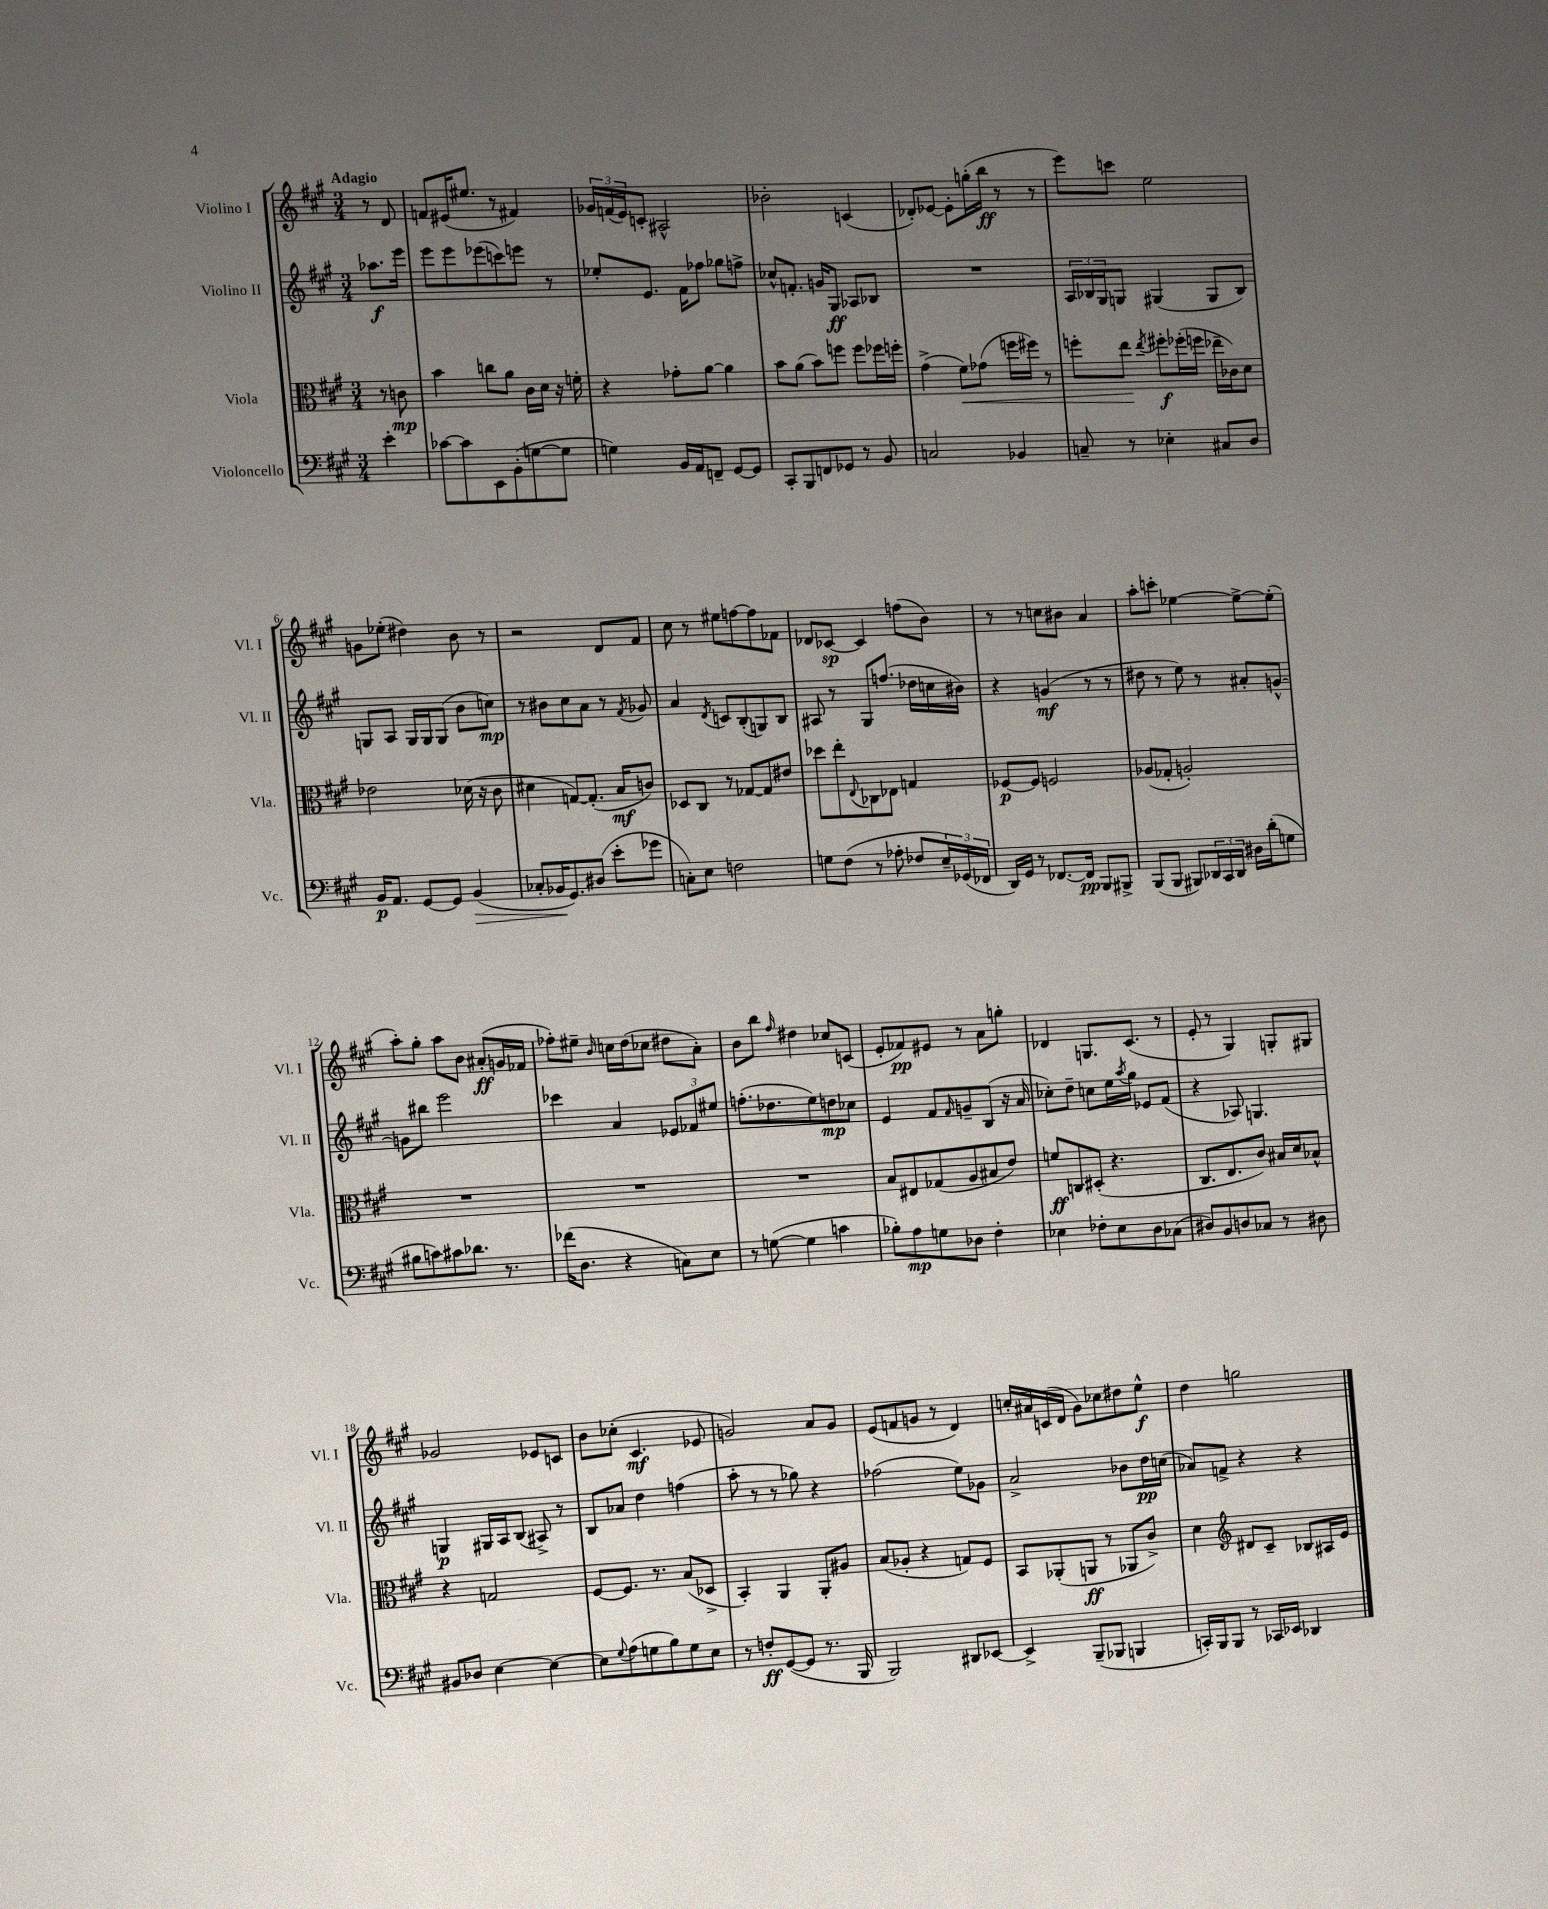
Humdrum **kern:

**kern	**dynam	**kern	**dynam	**kern	**dynam	**kern	**dynam
*part4	*part4	*part3	*part3	*part2	*part2	*part1	*part1
*staff4	*staff4	*staff3	*staff3	*staff2	*staff2	*staff1	*staff1
*I"Violoncello	*	*I"Viola	*	*I"Violino II	*	*I"Violino I	*
*I'Vc.	*	*I'Vla.	*	*I'Vl. II	*	*I'Vl. I	*
*clefF4	*	*clefC3	*	*clefG2	*	*clefG2	*
*k[f#c#g#]	*	*k[f#c#g#]	*	*k[f#c#g#]	*	*k[f#c#g#]	*
*M3/4	*	*M3/4	*	*M3/4	*	*M3/4	*
=	=	=	=	=	=	=	=
!	!	!	!	!	!	!LO:TX:a:B:t=Adagio	!
4e'\	.	8r	.	8.aa-X\L	f	8r	.
.	.	8cn\	mp	.	.	8d/	.
.	.	.	.	16eee\Jk	.	.	.
=1	=1	=1	=1	=1	=1	=1	=1
[8c-X\L	.	4b\	.	8eee\L	.	8fn/L	.
8c-\]	.	.	.	8eee\	.	(16e#X/K	.
.	.	.	.	.	.	8.ee#X/J	.
8EE\	.	8ccn\L	.	(8eee-X\	.	.	.
(8BB'\	.	8a\J	.	8cccn\)	.	8r	.
[8Gn\	.	16c#\LL	.	8eeen\J	.	4f#X/)	.
.	.	16d\JJ	.	.	.	.	.
8G\J]	.	16r	.	8r	.	.	.
.	.	16fn'\	.	.	.	.	.
=2	=2	=2	=2	=2	=2	=2	=2
4Gn\)	.	4r	.	8ee-X'/L	.	24g-X/LL	.
.	.	.	.	.	.	(24fn/	.
.	.	.	.	.	.	24e/J)	.
.	.	.	.	8.e/J	.	8cn'/J	.
16BB/LL	.	8g-X'\L	.	.	.	2A#X^^/	.
16AA/J	.	.	.	16f#\KL	.	.	.
8FFn~/J	.	[8a\J	.	8ff-X\J	.	.	.
[8GG#/L	.	4a\]	.	8gg-X\L	.	.	.
8GG#/J]	.	.	.	8ffn^\J	.	.	.
=3	=3	=3	=3	=3	=3	=3	=3
8CC#'/L	.	8b\L	.	8cc-X^^/L	.	2b-X'\	.
8BBB/	.	(8a\J	.	8.fn'/J	.	.	.
8FFn/	.	8b\L)	.	.	.	.	.
.	.	.	.	16gn/KL	.	.	.
8GG-X/J	.	8ffn\J	.	8G#/J	ff	.	.
8r	.	8ff\L	.	8A-X/L	.	(4cn/	.
8BB/	.	16ff-X\L	.	8B-X/J	.	.	.
.	.	16ffn'\JJ	.	.	.	.	.
=4	=4	=4	=4	=4	=4	=4	=4
2Cn/	.	(4g#^\	.	2.r	.	8d-X'/L)	.
.	.	.	.	.	.	[8e-X/J	.
!	!	!	!LO:HP:b	!	!	!	!
.	.	8f#\L)	<	.	.	8e-'\L]	.
.	.	(8g-X\J	.	.	.	(16ggn'\L	.
.	.	.	.	.	.	16bb\JJ	ff
4BB-X/	.	16ffn\LL	.	.	.	8r	.
.	.	16ff#X\JJ)	.	.	.	.	.
.	.	8r	.	.	.	8r	.
=5	=5	=5	=5	=5	=5	=5	=5
8Cn~/	.	8ffn'\L	.	24A/LL	.	8eee\L)	.
.	.	.	.	24B-X/	.	.	.
.	.	.	.	24G#/J	.	.	.
8r	.	8ee\J	.	8Gn/J	.	8cccn\J	.
.	.	8qee/	.	.	.	.	.
4E-X'\	.	8ff#X'\L	[ f	(4G#X/	.	2ee\	.
.	.	(16ff-X'\L	.	.	.	.	.
.	.	16ffn\JJ	.	.	.	.	.
8C#X/L	.	16ee-X~\LL	.	8G#/L	.	.	.
.	.	16c-X\J)	.	.	.	.	.
8D/J	.	8d\J	.	8B-/J)	.	.	.
!!LO:LB:g=z
=6	=6	=6	=6	=6	=6	=6	=6
16BB/KL	p	2e-X\	.	8Gn/L	.	8gn\L	.
8.AA/J	.	.	.	.	.	.	.
.	.	.	.	8A/J	.	(8ee-X'\J	.
[8GG#/L	.	.	.	16G/LL	.	4dd#X\)	.
.	.	.	.	16G/J	.	.	.
8GG#/J]	.	.	.	(8G/J	.	.	.
!	!LO:HP:b	!	!	!	!	!	!
(4BB/	>	(16d-X\	.	8b\L	.	8b\	.
.	.	16r	.	.	.	.	.
.	.	8c#\	.	8ccn\J)	mp	8r	.
=7	=7	=7	=7	=7	=7	=7	=7
8C-X'/L	.	4d#X\	.	8r	.	2r	.
16BB-X/K	.	.	.	8b#X\L	.	.	.
8.GG#/)	]	.	.	.	.	.	.
.	.	[8Gn/L)	.	8cc#\	.	.	.
(8D#X/J	.	(8.G'/J]	.	8a\J	.	.	.
8e'\L	.	.	.	8r	.	8d/L	.
.	.	16B/KL	mf	.	.	.	.
.	.	.	.	8qf#/	.	.	.
8g-X\J	.	8cn/J)	.	8g-X/	.	8f#/J	.
=8	=8	=8	=8	=8	=8	=8	=8
8Cn'\L)	.	8D-X/L	.	4a/	.	8cc#\	.
8E\J	.	8C#/J	.	.	.	8r	.
.	.	.	.	8qd/	.	.	.
2Fn\	.	8r	.	8cn/L	.	8ee#X\L	.
.	.	[8G-X/L	.	(8B'/	.	[8ffn\	.
.	.	8G-/]	.	8Gn/)	.	8ff\]	.
.	.	8e#X/J	.	8B/J	.	8f-X\J	.
=9	=9	=9	=9	=9	=9	=9	=9
8Gn\L	.	8dd-X\L	.	8A#X/	.	8d-X/L	.
(8F#\J	.	8ee'\	.	8r	.	[8c-X/J	sp
.	.	8qqE/	.	.	.	.	.
8r	.	8C-X\	.	8G#/L	.	4c-/]	.
8A-X'\	.	8E-X\J	.	(8.ffn/J	.	.	.
8F-X/L	.	4Gn/	.	.	.	(8ffn\L	.
.	.	.	.	16dd-X\LL	.	.	.
24E~/L)	.	.	.	16ccn\	.	8b\J)	.
(24GG-X/	.	.	.	.	.	.	.
.	.	.	.	16b#X\JJ)	.	.	.
24FF-X/JJ	.	.	.	.	.	.	.
=10	=10	=10	=10	=10	=10	=10	=10
16DD/LL)	.	[8F-X/L	p	4r	.	8r	.
16GG#/JJ	.	.	.	.	.	.	.
8r	.	8F-/J]	.	.	.	8r	.
[8.FF-X/L	.	2Fn/	.	(4gn/	mf	8ccn\L	.
.	.	.	.	.	.	8b#X\J	.
16FF-/Jk]	pp	.	.	.	.	.	.
8BBB/L	.	.	.	8r	.	4a/	.
8BBB#X^/J	.	.	.	8r	.	.	.
=11	=11	=11	=11	=11	=11	=11	=11
(8BBB/L	.	(8A-X/L	.	8dd#X\	.	8aa'\L	.
8BBB/J	.	8G-X'/J	.	8r	.	8cccn'\J	.
8BBB#X/L)	.	2An'/)	.	8ee\)	.	[4ee-X\	.
24DD-X/L	.	.	.	8r	.	.	.
24CC#/	.	.	.	.	.	.	.
24DD-/JJ	.	.	.	.	.	.	.
16D#X\LL	.	.	.	8a#X'/L	.	8ee-^\L_	.
(16d'\J	.	.	.	.	.	.	.
8Gn\J	.	.	.	[8gn^^/J	.	(8ee-'\J]	.
!!LO:LB:g=z
=12	=12	=12	=12	=12	=12	=12	=12
8B#X\L	.	2.r	.	8gn\L]	.	8aa'\L)	.
8cn\)	.	.	.	8bb#X\J	.	8gg#'\J	.
8c#X\	.	.	.	2eee\	.	8aa\L	.
8.d-X\J	.	.	.	.	.	8b\J	.
.	.	.	.	.	.	(8a#X'/L	ff
8.r	.	.	.	.	.	.	.
.	.	.	.	.	.	16gn/L	.
.	.	.	.	.	.	16f-X/JJ	.
=13	=13	=13	=13	=13	=13	=13	=13
(16f-X\KL	.	2.r	.	4ccc-X\	.	8ff-X'\L)	.
8.D\J	.	.	.	.	.	.	.
.	.	.	.	.	.	8ee#X~\J	.
.	.	.	.	.	.	16qqb/	.
4r	.	.	.	4a/	.	16ccn\LL	.
.	.	.	.	.	.	(16dd\J	.
.	.	.	.	.	.	8cc-X\J	.
8Cn\L)	.	.	.	12e-X/L	.	8dd#X\L	.
.	.	.	.	12f-X/	.	.	.
8E\J	.	.	.	.	.	8a'\J)	.
.	.	.	.	12ee#X/J	.	.	.
=14	=14	=14	=14	=14	=14	=14	=14
8r	.	2.r	.	(8.ffn'\L	.	8b\L	.
([8Gn\	.	.	.	.	.	8bb\J	.
.	.	.	.	8.dd-X\	.	.	.
.	.	.	.	.	.	16qqff#/	.
4G\]	.	.	.	.	.	4dd#X\	.
.	.	.	.	8ee\)	.	.	.
4cn\	.	.	.	8ddn\	mp	8cc-X/L	.
.	.	.	.	8cc-X\J	.	(8cn/J	.
=15	=15	=15	=15	=15	=15	=15	=15
8B-X'\L)	.	8B/L	.	4e/	.	8e'/L	.
8A\	mp	8E#X/	.	.	.	8f-X/)	pp
8Gn\	.	(8G-X/	.	8f#/L	.	8e#X/J	.
.	.	.	.	16qqf#/	.	.	.
8D-X\J	.	8A/	.	8gn~/	.	8r	.
4F#'\	.	8B#X/	.	(8B/J	.	8a\L	.
.	.	8e/J)	.	16r	.	8ggn'\J	.
.	.	.	.	16a/	.	.	.
=16	=16	=16	=16	=16	=16	=16	=16
4E-X\	.	8fn/L	ff	8cc-X'\L)	.	4d-X/	.
.	.	8Cn/	.	8dd~\J	.	.	.
8F-X'\L	.	(8D#X'/J	.	8ccn\L	.	8.Gn/L	.
8E-\	.	4.r	.	16ee\L	.	.	.
.	.	.	.	8qaa/	.	.	.
.	.	.	.	16gg#\JJ	.	(8.c#/J	.
8D\	.	.	.	8e-X/L	.	.	.
(8C-X\J	.	.	.	(8f#/J	.	8r	.
=17	=17	=17	=17	=17	=17	=17	=17
8D#X/L)	.	8.C#/L	.	4r	.	8e'/	.
8BB/	.	.	.	.	.	8r	.
.	.	8.E/	.	.	.	.	.
8Dn/	.	.	.	8A-X/)	.	4G#/)	.
8C-X/J	.	8c#/J)	.	4.Gn/	.	.	.
8r	.	16B#X/LL	.	.	.	8Gn'/L	.
.	.	16d/J	.	.	.	.	.
8D#X\	.	8B-X^^/J	.	.	.	8G#X/J	.
!!LO:LB:g=z
=18	=18	=18	=18	=18	=18	=18	=18
8BB#X/L	.	4r	.	4Gn/	p	2g-X/	.
8D-X/J	.	.	.	.	.	.	.
[4E\	.	2Gn/	.	16G#X/LL	.	.	.
.	.	.	.	16A/J	.	.	.
.	.	.	.	(8B/J	.	.	.
4E\_	.	.	.	8A#X^/)	.	8e-X/L	.
.	.	.	.	8r	.	8cn/J	.
=19	=19	=19	=19	=19	=19	=19	=19
8E\L]	.	[8F#/L	.	8B/L	.	8b\L	.
8qqG#/	.	.	.	.	.	.	.
(8A\	.	8.F#/J]	.	8a-X/J	.	(8cc-X'\J	.
8Gn\	.	.	.	4dd\	.	4.c#/	mf
.	.	8.r	.	.	.	.	.
8B\)	.	.	.	.	.	.	.
8G\	.	(8B/L	.	(4ffn\	.	.	.
8E\J	.	8D-X^/J	.	.	.	8e-X/	.
=20	=20	=20	=20	=20	=20	=20	=20
8r	.	4BB'/)	.	8aa'\	.	2gn/)	.
8Fn'/L	ff	.	.	8r	.	.	.
([8GG#/	.	4AA/	.	8r	.	.	.
8GG#/J]	.	.	.	8gg-X\)	.	.	.
8.r	.	8AA'/L	.	4r	.	8a/L	.
.	.	8A#X/J	.	.	.	8g/J	.
16BBB/	.	.	.	.	.	.	.
=21	=21	=21	=21	=21	=21	=21	=21
2BBB/)	.	(8B/L	.	(2ff-X\	.	(8e/L	.
.	.	8A-X'/J	.	.	.	8fn/	.
.	.	4r	.	.	.	8gn/J	.
.	.	.	.	.	.	8r	.
8DD#X/L	.	8Gn/L)	.	8ee\L)	.	4d/)	.
[8EE-X/J	.	8F#/J	.	8g-X\J	.	.	.
=22	=22	=22	=22	=22	=22	=22	=22
4EE-^/]	.	8BB/L	.	2a^/	.	16ccn'/LL	.
.	.	.	.	.	.	16a#X/	.
.	.	(8AA-X'/	.	.	.	(16cn/	.
.	.	.	.	.	.	16d/JJ	.
(8BBB~/L	.	8AAn/J	ff	.	.	8g#\L)	.
8BBB-X/J	.	8r	.	.	.	8cc-X\	.
4BBBn/	.	8AA-X/L	.	8b-X\L	.	8dd#X\	.
.	.	8c#^/J)	.	16dd\L	pp	8ee^^\J	f
.	.	.	.	(16ccn\JJ	.	.	.
=23	=23	=23	=23	=23	=23	=23	=23
16CCn'/LL)	.	4d\	.	8a-X/L)	.	4dd\	.
16BBB/J	.	.	.	.	.	.	.
8BBB/J	.	.	.	8fn^/J	.	.	.
*	*	*clefG2	*	*	*	*	*
8r	.	8d#X/L	.	4r	.	2ggn\	.
16CC-X/LL	.	8c#~/J	.	.	.	.	.
16EE-X/JJ	.	.	.	.	.	.	.
4DD-X/	.	8B-X/L	.	4r	.	.	.
.	.	16A#X/L	.	.	.	.	.
.	.	16e/JJ	.	.	.	.	.
==	==	==	==	==	==	==	==
*-	*-	*-	*-	*-	*-	*-	*-
